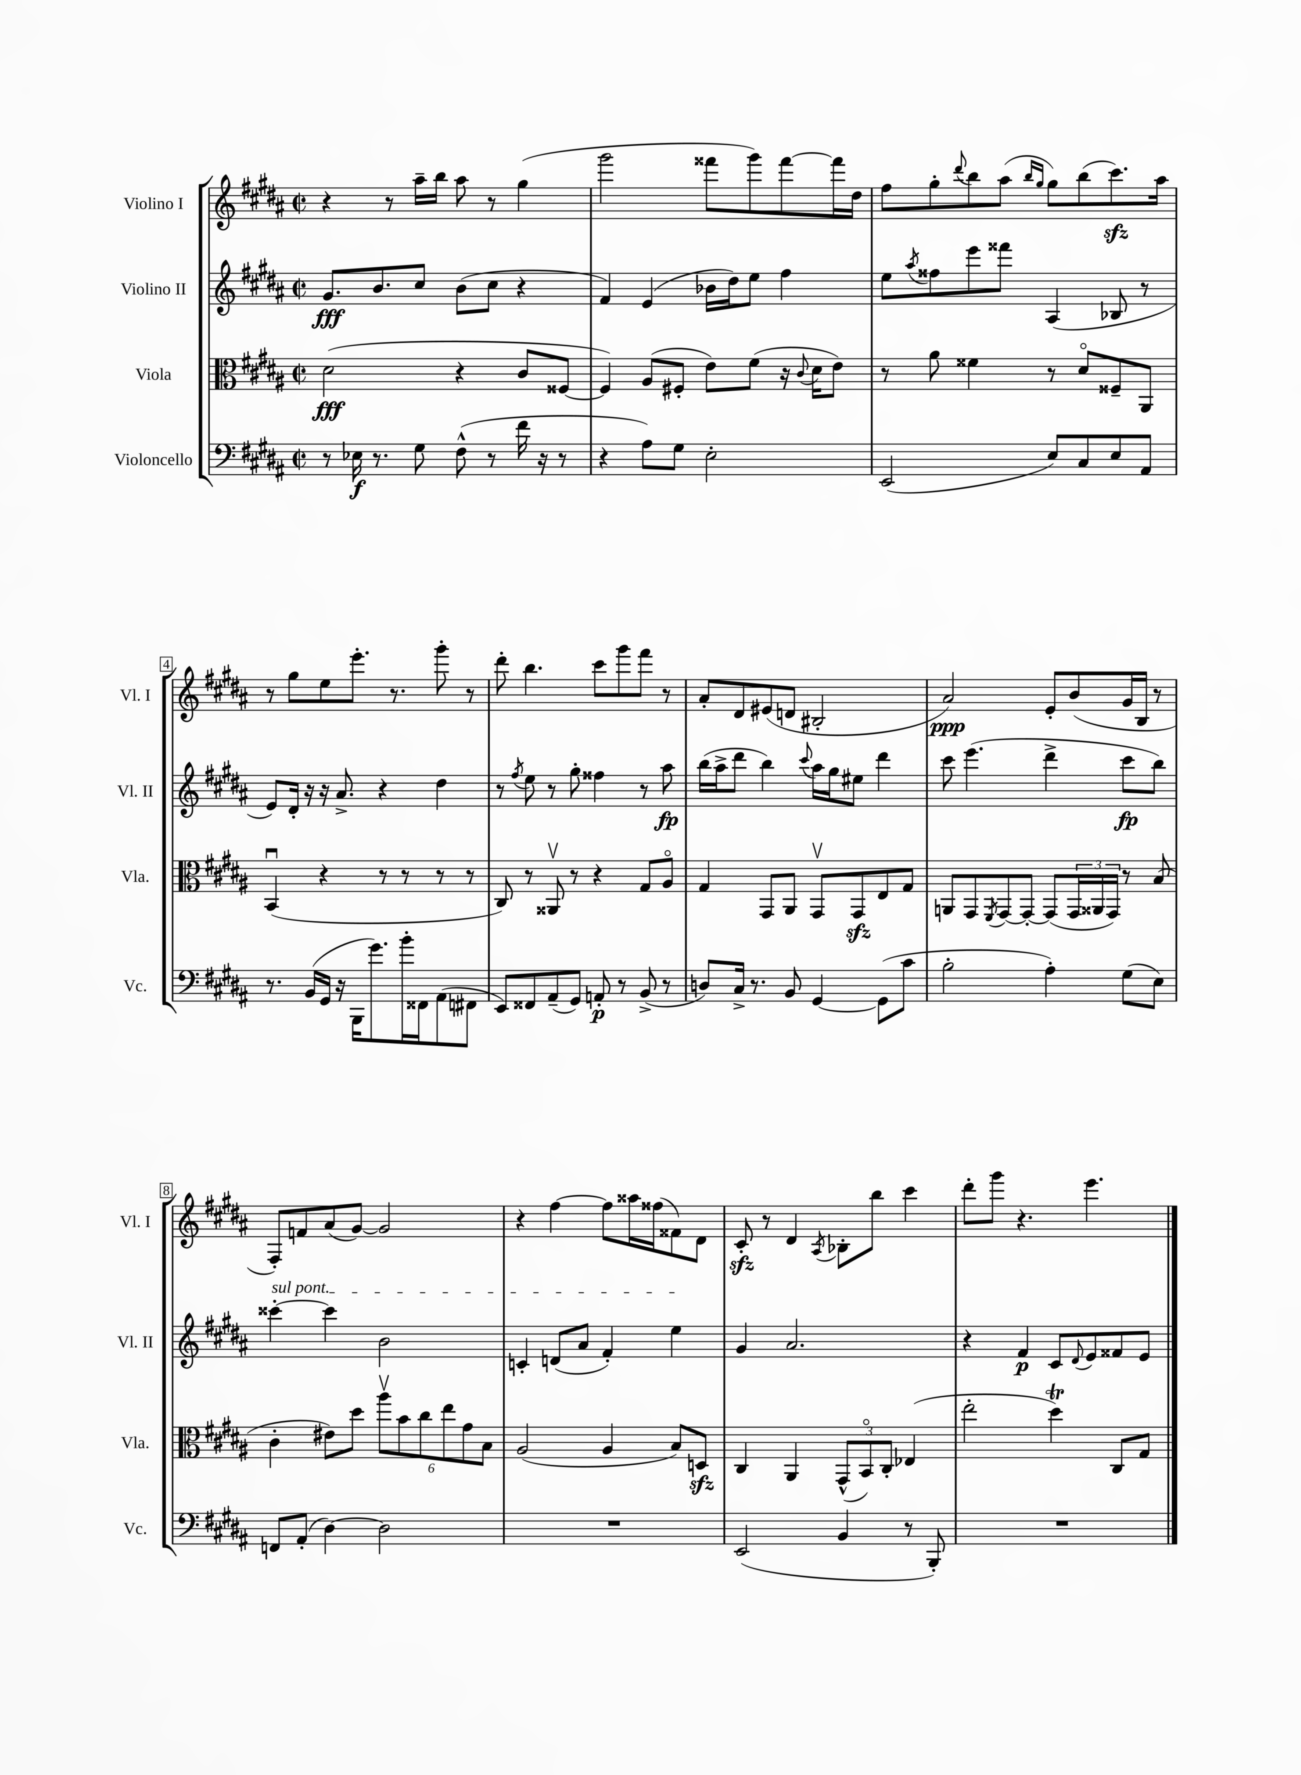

**kern	**dynam	**kern	**dynam	**kern	**dynam	**kern	**dynam
*part4	*part4	*part3	*part3	*part2	*part2	*part1	*part1
*staff4	*staff4	*staff3	*staff3	*staff2	*staff2	*staff1	*staff1
*I"Violoncello	*	*I"Viola	*	*I"Violino II	*	*I"Violino I	*
*I'Vc.	*	*I'Vla.	*	*I'Vl. II	*	*I'Vl. I	*
*clefF4	*	*clefC3	*	*clefG2	*	*clefG2	*
*k[f#c#g#d#a#]	*	*k[f#c#g#d#a#]	*	*k[f#c#g#d#a#]	*	*k[f#c#g#d#a#]	*
*M2/2	*	*M2/2	*	*M2/2	*	*M2/2	*
*met(c|)	*	*met(c|)	*	*met(c|)	*	*met(c|)	*
=1	=1	=1	=1	=1	=1	=1	=1
8r	.	(2d#\	fff	8.g#/L	fff	4r	.
16E-X\	f	.	.	.	.	.	.
8.r	.	.	.	8.b/	.	.	.
.	.	.	.	.	.	8r	.
8G#\	.	.	.	8cc#/J	.	16aa#~\LL	.
.	.	.	.	.	.	16bb\JJ	.
(8F#^^\	.	4r	.	(8b\L	.	8aa#\	.
8r	.	.	.	8cc#\J	.	8r	.
16f#\	.	8c#/L	.	4r	.	(4gg#\	.
16r	.	.	.	.	.	.	.
8r	.	[8F##X/J	.	.	.	.	.
=2	=2	=2	=2	=2	=2	=2	=2
4r	.	4F##/])	.	4f#/)	.	2ggg#\	.
8A#\L)	.	(8A#/L	.	(4e/	.	.	.
8G#\J	.	8F#X'/J	.	.	.	.	.
2E'\	.	8e\L)	.	16b-X\LL	.	8fff##X\L	.
.	.	.	.	16dd#\J)	.	.	.
.	.	(8f#\J	.	8ee\J	.	8ggg#\)	.
.	.	16r	.	4ff#\	.	[8fff##\	.
.	.	8qqc#/	.	.	.	.	.
.	.	16d#\KL	.	.	.	.	.
.	.	8e\J)	.	.	.	16fff##\L]	.
.	.	.	.	.	.	16dd#\JJ	.
=3	=3	=3	=3	=3	=3	=3	=3
(2EE/	.	8r	.	8ee\L	.	8ff#\L	.
.	.	.	.	8qaa#/	.	.	.
.	.	8a#\	.	8ff##X\	.	8gg#'\	.
.	.	.	.	.	.	8qqddd#/	.
.	.	4f##X\	.	8eee\	.	8bb\	.
.	.	.	.	8fff##X\J	.	(8aa#\J	.
.	.	.	.	.	.	16qqbb/LL	.
.	.	.	.	.	.	16qqgg#/JJ	.
8E/L)	.	8r	.	(4A#/	.	8gg#\L)	.
8C#/	.	8d#/L	.	.	.	(8bb\	.
8E/	.	8F##X~/	.	8B-X/	.	8.ccc#zz\)	.
8AA#/J	.	8AA#/J	.	8r	.	.	.
.	.	.	.	.	.	16aa#\Jk	.
!!LO:LB:g=z
=4	=4	=4	=4	=4	=4	=4	=4
8.r	.	(4BBu/	.	8e/L)	.	8r	.
.	.	.	.	16d#'/Jk	.	8gg#\L	.
(16BB/LL	.	.	.	16r	.	.	.
16GG#/JJ	.	4r	.	16r	.	8ee\	.
16r	.	.	.	8.a#^/	.	.	.
16BBB\KL	.	.	.	.	.	8.eee'\J	.
8.g#\)	.	.	.	.	.	.	.
.	.	8r	.	4r	.	.	.
.	.	.	.	.	.	8.r	.
16b'\L	.	8r	.	.	.	.	.
16FF##X\J	.	.	.	.	.	.	.
(8AA#\	.	8r	.	4dd#\	.	8ggg#'\	.
8FF#X\J	.	8r	.	.	.	8r	.
=5	=5	=5	=5	=5	=5	=5	=5
8EE/L)	.	8C#/)	.	8r	.	8ddd#'\	.
.	.	.	.	8qff#/	.	.	.
8FF##X/	.	8r	.	8ee\	.	4.bb\	.
(8AA#~/	.	8AA##Xv/	.	8r	.	.	.
8GG#/J)	.	8r	.	8gg#'\	.	.	.
8AAn'/	p	4r	.	4ff##X\	.	8ccc#\L	.
8r	.	.	.	.	.	8ggg#\	.
(8BB^/	.	8G#/L	.	8r	.	8fff#\J	.
8r	.	8A#/J	.	8aa#\	fp	8r	.
=6	=6	=6	=6	=6	=6	=6	=6
8Dn/L)	.	4G#/	.	(16bb\LL	.	8a#'/L	.
.	.	.	.	16aa#^\J	.	.	.
16C#^/Jk	.	.	.	8ddd#\J	.	8d#/	.
8.r	.	.	.	.	.	.	.
.	.	8GG#/L	.	4bb\)	.	(8e#X/	.
8BB/	.	8AA#/J	.	.	.	8dn/J	.
.	.	.	.	8qqccc#/	.	.	.
[4GG#/	.	8GG#v/L	.	16aa#\LL	.	2B#X'/	.
.	.	.	.	16gg#\J	.	.	.
.	.	8GG#zz/	.	8ee#X\J	.	.	.
(8GG#\L]	.	8E/	.	4ddd#\	.	.	.
8c#\J	.	8G#/J	.	.	.	.	.
=7	=7	=7	=7	=7	=7	=7	=7
2B'\	.	8AAn/L	.	8ccc#\	.	2a#/)	ppp
.	.	8GG#/	.	(4.eee\	.	.	.
.	.	8qFF#/	.	.	.	.	.
.	.	[8GG#/	.	.	.	.	.
.	.	8GG#'/J_	.	.	.	.	.
4A#'\)	.	(8GG#/L]	.	4ddd#^\	.	8e'/L	.
.	.	24GG#/L	.	.	.	(8b/	.
.	.	24AA##X/	.	.	.	.	.
.	.	24GG#/JJ)	.	.	.	.	.
(8G#\L	.	8r	.	8ccc#\L	fp	16g#/L	.
.	.	.	.	.	.	16B/JJ	.
8E\J)	.	(8B/	.	8bb\J)	.	8r	.
!!LO:LB:g=z
=8	=8	=8	=8	=8	=8	=8	=8
!	!	!	!	!LO:TX:a:i:t=sul pont.	!	!	!
8FFn/L	.	4c#'\	.	[4ccc##X'\	.	8F#'/L)	.
(8AA#'/J	.	.	.	.	.	8fn/	.
[4D#\)	.	8e#X\L)	.	4ccc##\]	.	(8a#/	.
.	.	8dd#\J	.	.	.	[8g#/J)	.
2D#\]	.	12aa#v\L	.	2b\	.	2g#/]	.
.	.	12b\	.	.	.	.	.
.	.	12cc#\	.	.	.	.	.
.	.	12ee\	.	.	.	.	.
.	.	12g#\	.	.	.	.	.
.	.	12B\J	.	.	.	.	.
=9	=9	=9	=9	=9	=9	=9	=9
1r	.	(2A#/	.	4cn'/	.	4r	.
.	.	.	.	(8dn/L	.	[4ff#\	.
.	.	.	.	8a#/J	.	.	.
.	.	4A#/	.	4f#'/)	.	8ff#\L]	.
.	.	.	.	.	.	16aa##X\L	.
.	.	.	.	.	.	(16ff##X\J	.
.	.	8B/L)	.	4ee\	.	8f##X\)	.
.	.	8Dnzz/J	.	.	.	8d#\J	.
=10	=10	=10	=10	=10	=10	=10	=10
(2EE/	.	4C#/	.	4g#/	.	8c#zz'/	.
.	.	.	.	.	.	8r	.
.	.	4AA#/	.	2.a#/	.	4d#/	.
.	.	.	.	.	.	8qA#/	.
4BB/	.	(12GG#^^/L	.	.	.	8B-X'\L	.
.	.	12BB/)	.	.	.	.	.
.	.	.	.	.	.	8bb\J	.
.	.	12C#'/J	.	.	.	.	.
8r	.	(4E-X/	.	.	.	4ccc#\	.
8BBB'/)	.	.	.	.	.	.	.
=11	=11	=11	=11	=11	=11	=11	=11
1r	.	2ee'\	.	4r	.	8ddd#'\L	.
.	.	.	.	.	.	8ggg#\J	.
.	.	.	.	4f#/	p	4.r	.
.	.	4dd#t\)	.	8c#/L	.	.	.
.	.	.	.	8qqd#/	.	.	.
.	.	.	.	8e/	.	4.eee\	.
.	.	8C#/L	.	8f##X/	.	.	.
.	.	8G#/J	.	8e/J	.	.	.
==	==	==	==	==	==	==	==
*-	*-	*-	*-	*-	*-	*-	*-
